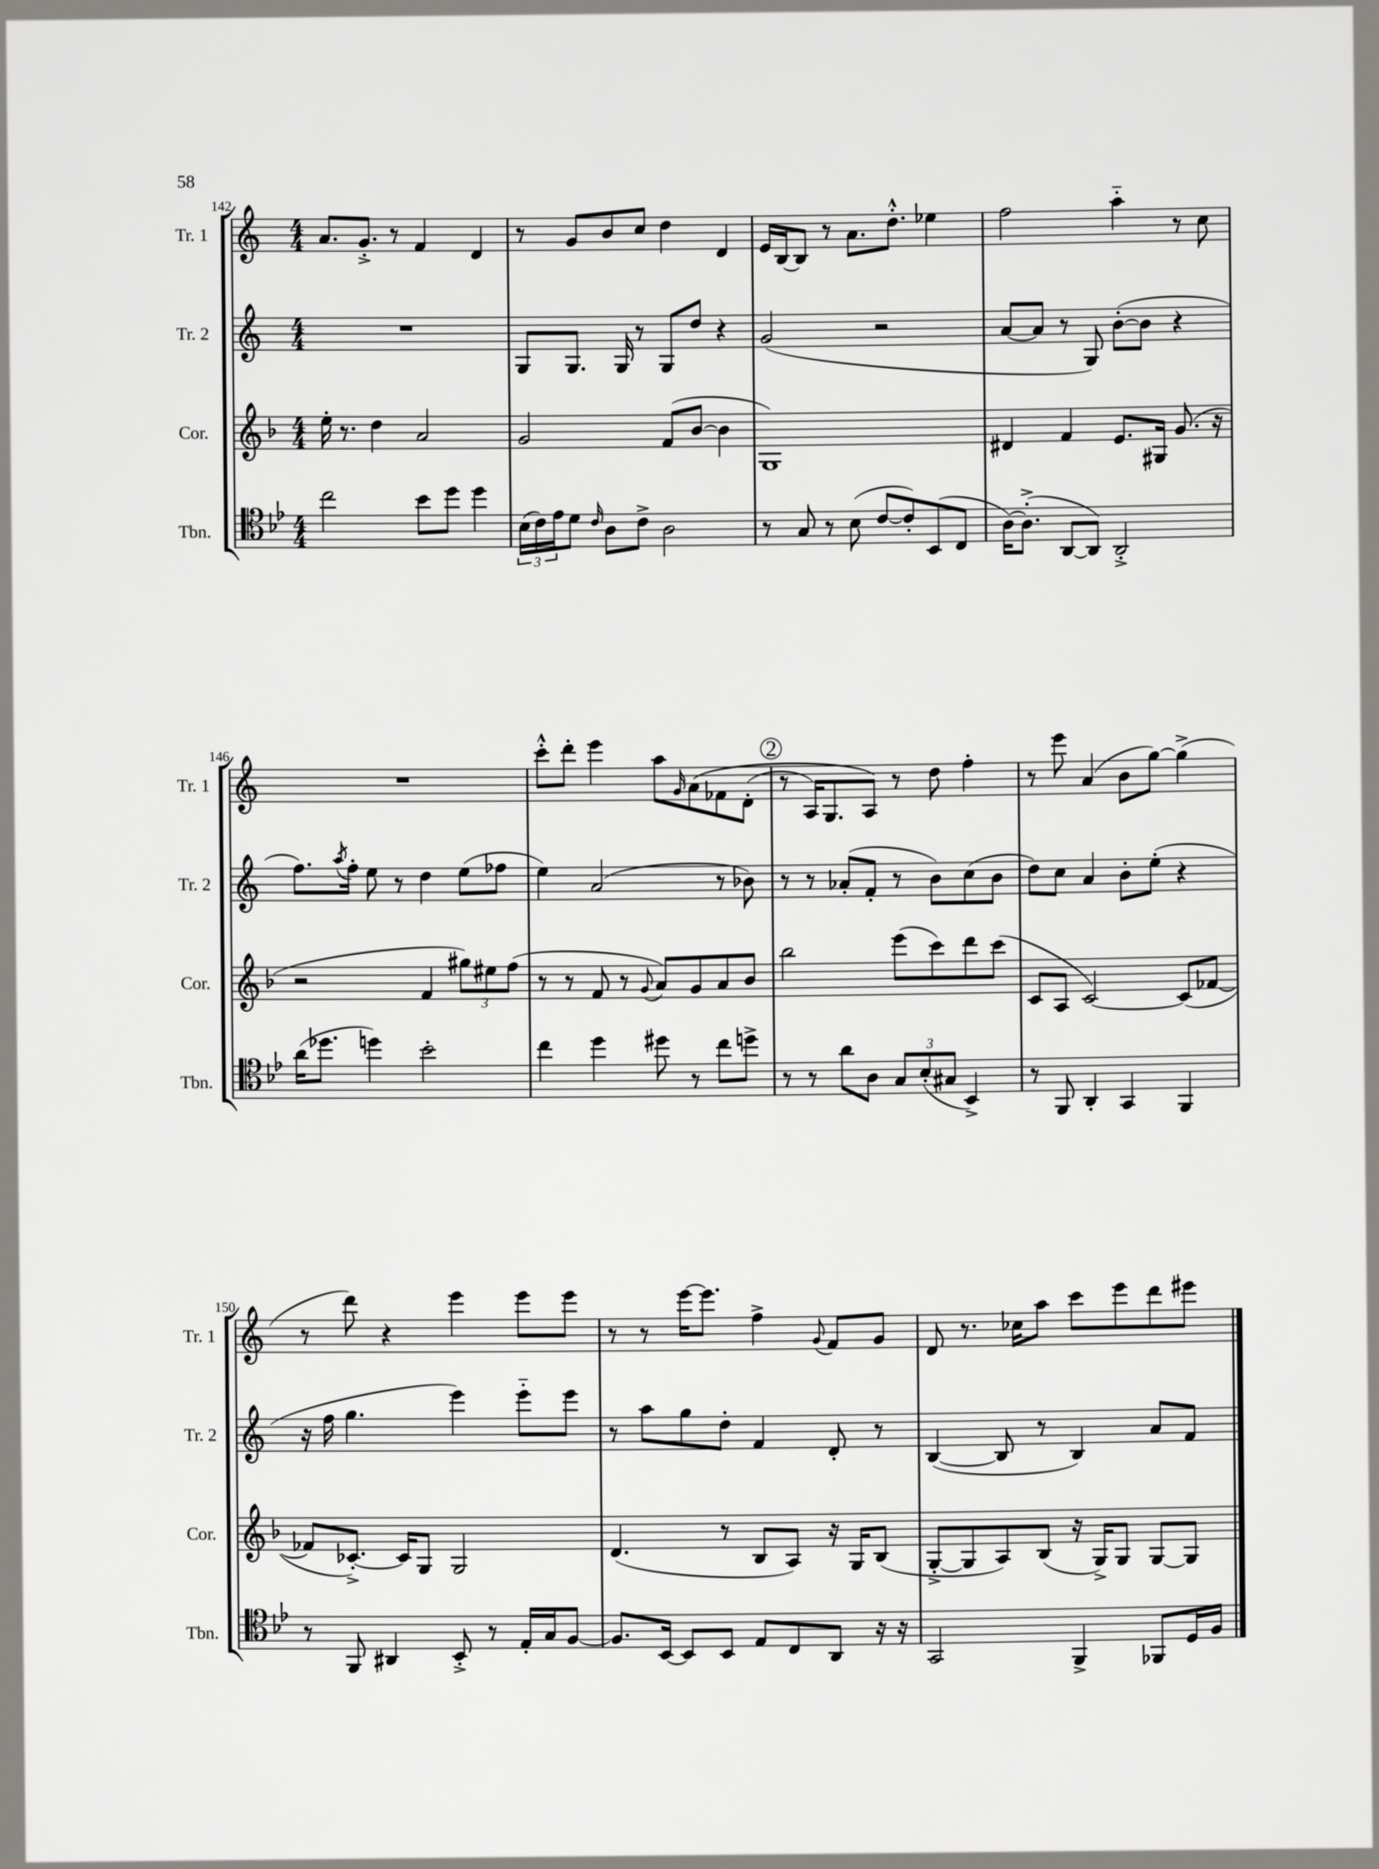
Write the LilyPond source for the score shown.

<<
\new StaffGroup <<
\new Staff = "s0" \with { instrumentName = "Tr. 1" shortInstrumentName = "Tr. 1" } {
    \clef treble \key c \major \numericTimeSignature \time 4/4
    a'8. g'8.-.-> r8 f'4 d'4 |
    r8 g'8 b'8 c''8 d''4 d'4 |
    e'16 b16~ b8 r8 a'8. d''8.-.-^ ees''4 |
    f''2 a''4-_ r8 c''8 |
    R1 |
    c'''8-.-^ d'''8-. e'''4 a''8 \grace { g'16 } a'8\( fes'8 d'8-.( |
    \mark \markup { \circle "2" } r8 a16) g8. a8\) r8 d''8 f''4-. |
    r8 e'''8 a'4( b'8 g''8~) g''4->( |
    r8 d'''8) r4 e'''4 e'''8 e'''8 |
    r8 r8 e'''16~ e'''8. f''4-> \appoggiatura { g'8 } f'8 g'8 |
    d'8 r8. ces''16 a''8 c'''8 e'''8 d'''8 eis'''8 \bar "|." |
}
\new Staff = "s1" \with { instrumentName = "Tr. 2" shortInstrumentName = "Tr. 2" } {
    \clef treble \key c \major \numericTimeSignature \time 4/4
    R1 |
    g8 g8. g16 r8 g8 d''8 r4 |
    g'2( r2 |
    a'8~ a'8 r8 g8) b'8~-.( b'8 r4 |
    f''8.) \acciaccatura { a''8 } f''16-. e''8 r8 d''4 e''8( fes''8 |
    e''4) a'2( r8 bes'8) |
    \mark \markup { \circle "2" } r8 r8 aes'8-.( f'8-. r8 b'8) c''8( b'8 |
    d''8) c''8 a'4 b'8-. e''8-.( r4 |
    r16 f''16 g''4. e'''4) e'''8-_ e'''8 |
    r8 a''8 g''8 d''8-. f'4 d'8-. r8 |
    b4~( b8 r8 b4) a'8 f'8 \bar "|." |
}
\new Staff = "s2" \with { instrumentName = "Cor." shortInstrumentName = "Cor." } {
    \clef treble \key f \major \numericTimeSignature \time 4/4
    e''16-. r8. d''4 a'2 |
    g'2 f'8( bes'8~ bes'4 |
    g1) |
    dis'4 f'4 e'8. gis16 g'8.( r16 |
    r2 f'4 \tuplet 3/2 { gis''8) eis''8 f''8( } |
    r8 r8 f'8 r8 \appoggiatura { g'8 } a'8) g'8 a'8 bes'8 |
    \mark \markup { \circle "2" } bes''2 e'''8( c'''8) d'''8 c'''8( |
    c'8 a8 c'2~) c'8( fes'8~ |
    fes'8 ces'8.~-.->) ces'16 g8 g2 |
    d'4.( r8 bes8 a8) r16 g16 bes8( |
    g8~-.-> g8 a8) bes8( r16 g16->) g8 g8~ g8 \bar "|." |
}
\new Staff = "s3" \with { instrumentName = "Tbn." shortInstrumentName = "Tbn." } {
    \clef tenor \key bes \major \numericTimeSignature \time 4/4
    c''2 bes'8 d''8 d''4 |
    \tuplet 3/2 { bes16( c'16) ees'16 } d'8 \grace { c'16 } a8 c'8-> a2 |
    r8 g8 r8 bes8( c'8~ c'8-.) bes,8( c8 |
    a16~) a8.-.->( a,8~ a,8) a,2-.-> |
    a'16( des''8. d''4) bes'2-. |
    c''4 d''4 dis''8 r8 c''8 d''8-> |
    \mark \markup { \circle "2" } r8 r8 a'8 a8 \tuplet 3/2 { g8 bes8-.( gis8 } bes,4->) |
    r8 f,8 a,4-. g,4 f,4 |
    r8 f,8 ais,4 bes,8-.-> r8 ees16-. g16 f8~ |
    f8. bes,16~ bes,8 bes,8 ees8 c8 a,8 r16 r16 |
    g,2 f,4-> fes,8 d16 f16 \bar "|." |
}
>>
>>
\layout { \context { \Score currentBarNumber = #142 } }
